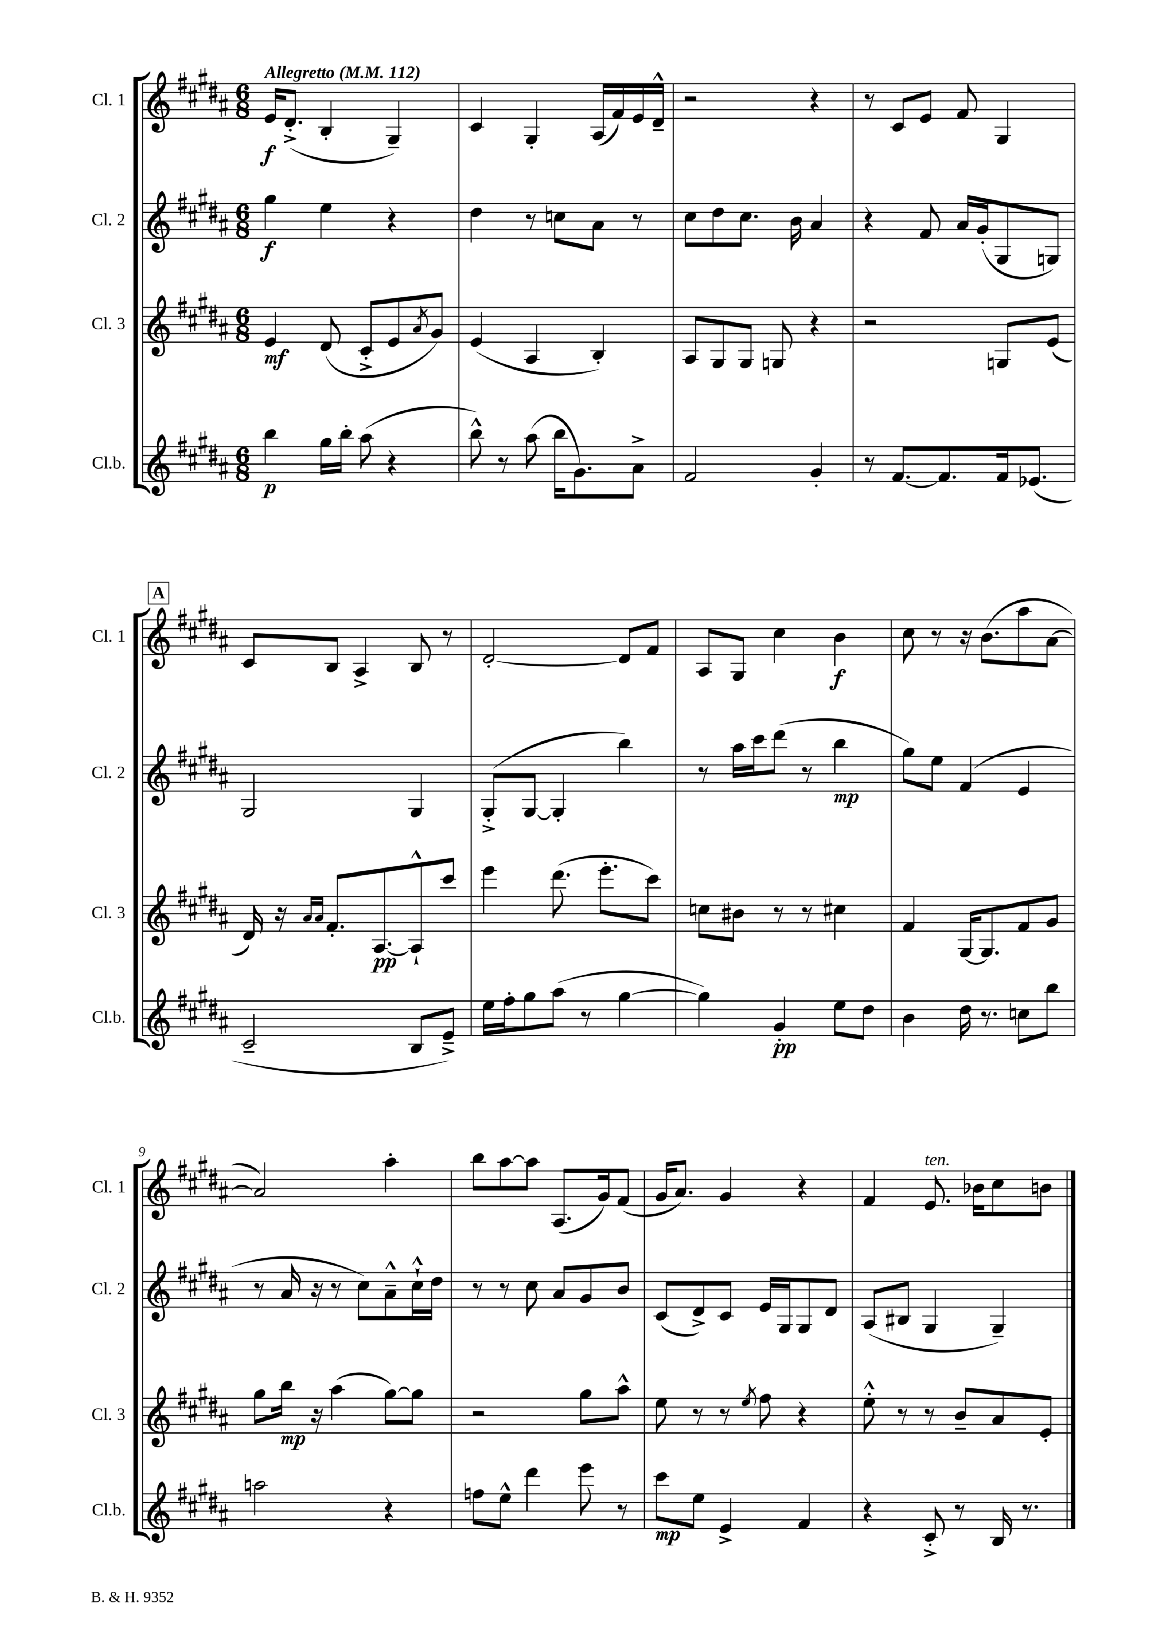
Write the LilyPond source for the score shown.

<<
\new StaffGroup <<
\new Staff = "s0" \with { instrumentName = "Cl. 1" shortInstrumentName = "Cl. 1" } {
    \clef treble \key b \major \numericTimeSignature \time 6/8 \tempo "Allegretto" 4 = 112
    e'16\f dis'8.-.->( b4-. gis4--) |
    cis'4 gis4-. ais16( fis'16) e'16 dis'16---^ |
    r2 r4 |
    r8 cis'8 e'8 fis'8 gis4 |
    \mark \markup { \box "A" } cis'8 b8 ais4-> b8 r8 |
    dis'2~-. dis'8 fis'8 |
    ais8 gis8 cis''4 b'4\f |
    cis''8 r8 r16 b'8.( ais''8 ais'8~ |
    ais'2) ais''4-. |
    b''8 ais''8~ ais''8 ais8.( gis'16) fis'8( |
    gis'16 ais'8.) gis'4 r4 |
    fis'4 e'8.^\markup { \italic "ten." } bes'16 cis''8 b'8 \bar "|." |
}
\new Staff = "s1" \with { instrumentName = "Cl. 2" shortInstrumentName = "Cl. 2" } {
    \clef treble \key b \major \numericTimeSignature \time 6/8
    gis''4\f e''4 r4 |
    dis''4 r8 c''8 ais'8 r8 |
    cis''8 dis''8 cis''8. b'16 ais'4 |
    r4 fis'8 ais'16 gis'16-.( gis8 g8) |
    \mark \markup { \box "A" } gis2 gis4 |
    gis8-.->( gis8~ gis4-. b''4) |
    r8 ais''16 cis'''16 dis'''8( r8 b''4\mp |
    gis''8) e''8 fis'4( e'4 |
    r8 ais'16 r16 r8 cis''8) ais'8---^ cis''16-!-^ dis''16 |
    r8 r8 cis''8 ais'8 gis'8 b'8 |
    cis'8( dis'8->) cis'8 e'16 gis16 gis8 dis'8 |
    ais8( bis8 gis4 gis4--) \bar "|." |
}
\new Staff = "s2" \with { instrumentName = "Cl. 3" shortInstrumentName = "Cl. 3" } {
    \clef treble \key b \major \numericTimeSignature \time 6/8
    e'4\mf dis'8( cis'8-.-> e'8 \acciaccatura { ais'8 } gis'8) |
    e'4( ais4 b4-.) |
    ais8 gis8 gis8 g8 r4 |
    r2 g8 e'8( |
    \mark \markup { \box "A" } dis'16) r16 \grace { ais'16 ais'16 } fis'8.-. ais8.~\pp ais8-!-^ cis'''8 |
    e'''4 dis'''8.( e'''8.-. cis'''8) |
    c''8 bis'8 r8 r8 cis''4 |
    fis'4 gis16~ gis8. fis'8 gis'8 |
    gis''8 b''16\mp r16 ais''4( gis''8~) gis''8 |
    r2 gis''8 ais''8-^ |
    e''8 r8 r8 \acciaccatura { e''8 } fis''8 r4 |
    e''8-.-^ r8 r8 b'8-- ais'8 e'8-. \bar "|." |
}
\new Staff = "s3" \with { instrumentName = "Cl.b." shortInstrumentName = "Cl.b." } {
    \clef treble \key b \major \numericTimeSignature \time 6/8
    b''4\p gis''16 b''16-. ais''8( r4 |
    b''8-^) r8 ais''8( b''16 gis'8.) ais'8-> |
    fis'2 gis'4-. |
    r8 fis'8.~ fis'8. fis'16 ees'8.( |
    \mark \markup { \box "A" } cis'2-- b8 e'8--->) |
    e''16 fis''16-. gis''8 ais''8( r8 gis''4~ |
    gis''4) gis'4-.\pp e''8 dis''8 |
    b'4 dis''16 r8. c''8 b''8 |
    a''2 r4 |
    f''8 e''8-^ dis'''4 e'''8 r8 |
    cis'''8\mp e''8 e'4-> fis'4 |
    r4 cis'8-.-> r8 b16 r8. \bar "|." |
}
>>
>>
